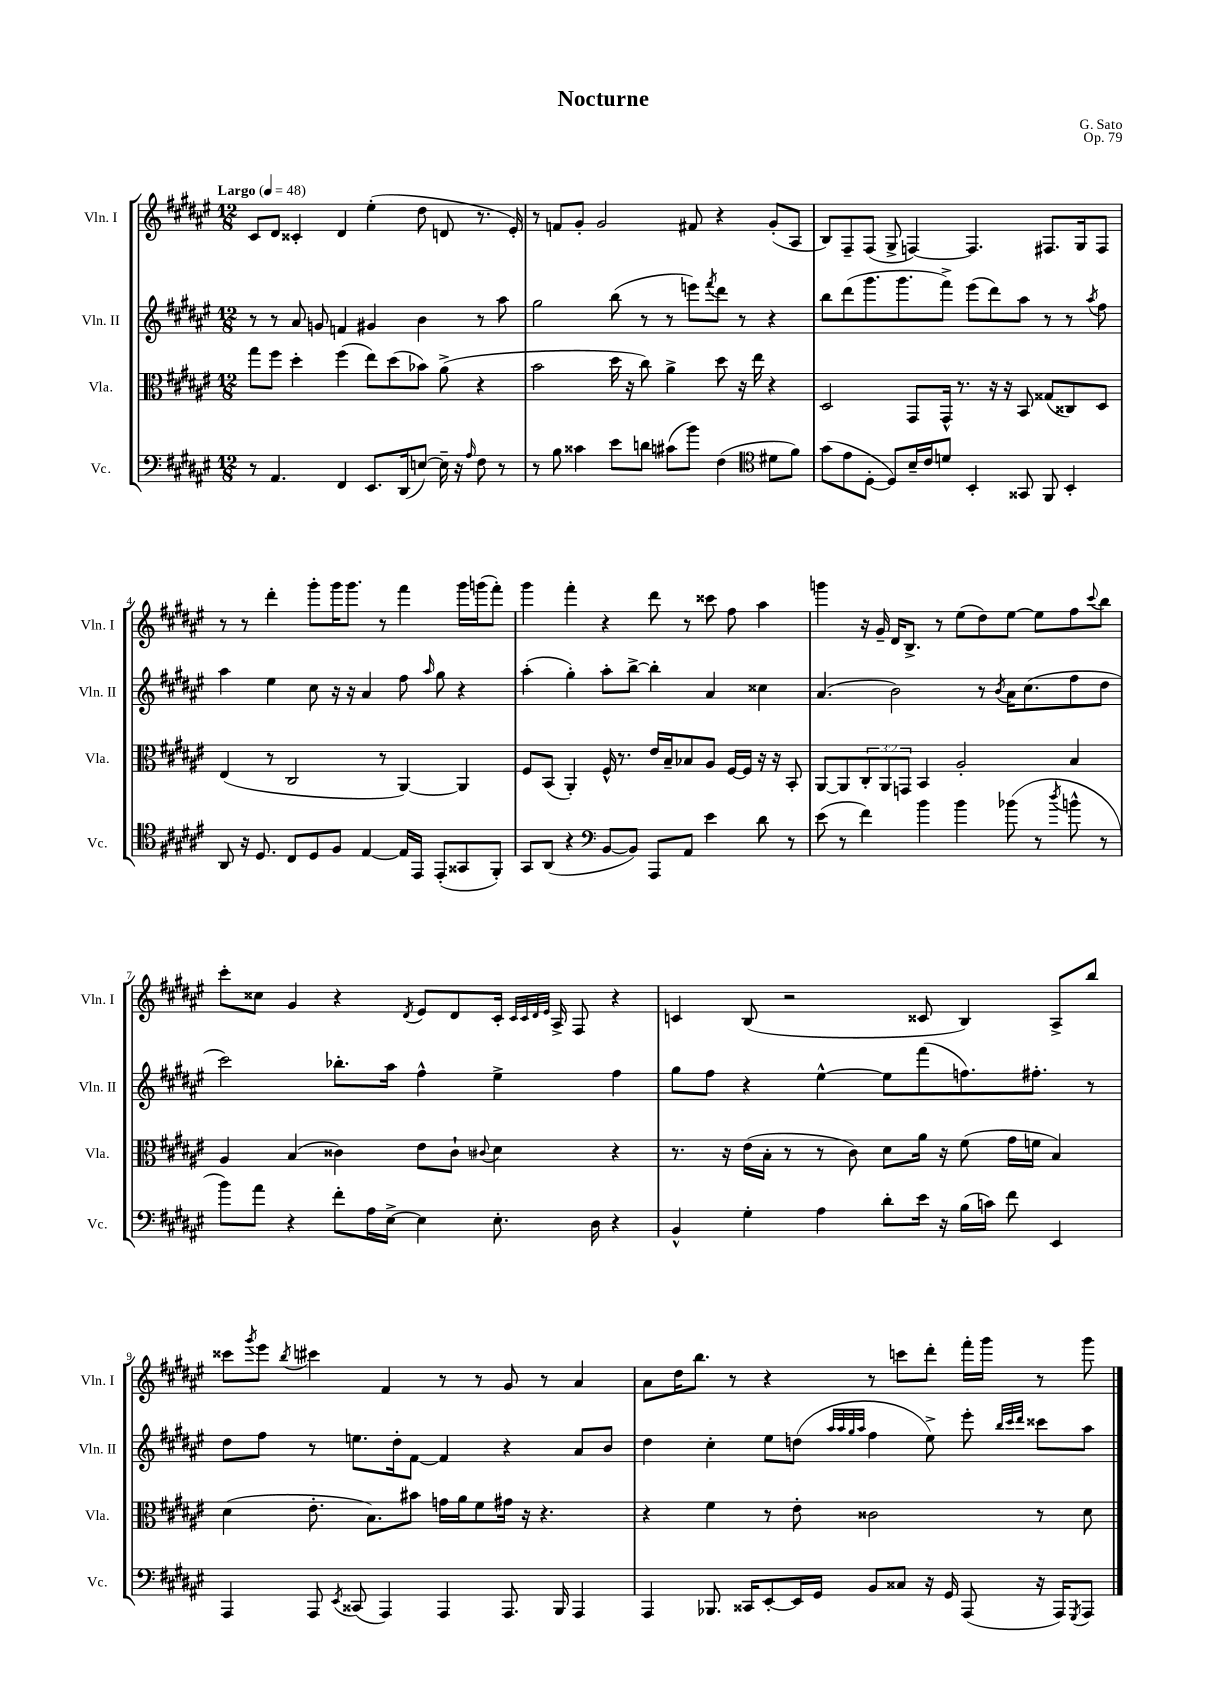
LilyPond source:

\header { title = "Nocturne" composer = "G. Sato" opus = "Op. 79" }
<<
\new StaffGroup <<
\new Staff = "s0" \with { instrumentName = "Vln. I" shortInstrumentName = "Vln. I" } {
    \clef treble \key fis \major \numericTimeSignature \time 12/8 \tempo "Largo" 4 = 48
    cis'8 dis'8 cisis'4-. dis'4 eis''4-.( dis''8 d'8 r8. eis'16-.) |
    r8 f'8 gis'8-. gis'2 fis'8 r4 gis'8-.( ais8 |
    b8) fis8-- fis8( gis8-> f4~) f4. fis8. gis16 fis8 |
    r8 r8 dis'''4-. gis'''8-. gis'''16 gis'''8. r8 fis'''4 gis'''16 g'''16( fis'''8-.) |
    gis'''4 fis'''4-. r4 dis'''8 r8 cisis'''8 fis''8 ais''4 |
    g'''4 r16 gis'16-- dis'16 b8.-> r8 eis''8( dis''8) eis''8~ eis''8 fis''8 \appoggiatura { cis'''8 } b''8 |
    cis'''8-. cisis''8 gis'4 r4 \acciaccatura { dis'8 } eis'8 dis'8 cis'16-. \grace { cis'32 cis'32 dis'32 eis'32 } ais16-> fis8 r4 |
    c'4 b8( r2 cisis'8 b4) ais8-> b''8 |
    cisis'''8 \acciaccatura { gis'''8 } eis'''8 \acciaccatura { b''8 } cis'''4 fis'4 r8 r8 gis'8 r8 ais'4 |
    ais'8 dis''16 b''8. r8 r4 r8 c'''8 dis'''8-. fis'''16-. gis'''16 r8 gis'''8 \bar "|." |
}
\new Staff = "s1" \with { instrumentName = "Vln. II" shortInstrumentName = "Vln. II" } {
    \clef treble \key fis \major \numericTimeSignature \time 12/8
    r8 r8 ais'8 g'8 f'4 gis'4 b'4 r8 ais''8 |
    gis''2 b''8( r8 r8 e'''8) \acciaccatura { fis'''8 } dis'''8 r8 r4 |
    b''8 dis'''8( gis'''8. gis'''8. fis'''8->) eis'''8( dis'''8) ais''8 r8 r8 \acciaccatura { ais''8 } fis''8 |
    ais''4 eis''4 cis''8 r16 r16 ais'4 fis''8 \grace { ais''16 } gis''8 r4 |
    ais''4-.( gis''4-.) ais''8-. b''8~-> b''4-. ais'4 cisis''4 |
    ais'4.( b'2) r8 \acciaccatura { b'8 } ais'16 cis''8.( fis''8 dis''8 |
    cis'''2) bes''8.-. ais''16 fis''4-^ eis''4-> fis''4 |
    gis''8 fis''8 r4 eis''4~-^ eis''8 fis'''8( f''8.) fis''8.-. r8 |
    dis''8 fis''8 r8 e''8. dis''16-. fis'8~ fis'4 r4 ais'8 b'8 |
    dis''4 cis''4-. eis''8 d''8( \grace { ais''32 ais''32 gis''32 ais''32 } fis''4 eis''8->) eis'''8-. \grace { b''32 cis'''32 dis'''32 } cisis'''8 ais''8 \bar "|." |
}
\new Staff = "s2" \with { instrumentName = "Vla." shortInstrumentName = "Vla." } {
    \clef alto \key fis \major \numericTimeSignature \time 12/8 \override Staff.TupletNumber.text = #tuplet-number::calc-fraction-text
    gis''8 fis''8 dis''4-. fis''4( eis''8) dis''8( bes'8) ais'8->( r4 |
    b'2 dis''16 r16 cis''8) ais'4-> dis''8 r16 eis''16 r4 |
    dis2 gis,8 gis,16-^ r8. r16 r16 b,8 gisis8( cisis8) dis8 |
    eis4( r8 cis2 r8 ais,4~) ais,4 |
    fis8 b,8( ais,4-.) fis16-^ r8. eis'16 b16-- bes8 ais8 fis16~ fis16 r16 r16 b,8-. |
    ais,8~ ais,8 \tuplet 3/2 { cis8-. ais,8 g,8 } b,4 ais2-. b4 |
    ais4 b4( cisis'4) eis'8 cisis'8-! \appoggiatura { cis'8 } dis'4 r4 |
    r8. r16 eis'16( b16-. r8 r8 cis'8) dis'8 ais'16 r16 fis'8( gis'16 f'16 b4) |
    dis'4( eis'8.-. b8.) bis'8 g'16 ais'16 fis'8 gis'16 r16 r4. |
    r4 fis'4 r8 eis'8-. cisis'2 r8 dis'8 \bar "|." |
}
\new Staff = "s3" \with { instrumentName = "Vc." shortInstrumentName = "Vc." } {
    \clef bass \key fis \major \numericTimeSignature \time 12/8
    r8 ais,4. fis,4 eis,8. dis,16( e8~) e16-- r16 \grace { ais16 } fis8 r8 |
    r8 b8 cisis'4 eis'8 d'8 cis'8( b'8) fis4( \clef tenor dis'8 fis'8) |
    gis'8( eis'8 dis8~-. dis8) b16-- cis'16 d'8 b,4-. gisis,8 fis,8 b,4-. |
    ais,8 r16 dis8. cis8 dis8 fis8 eis4~ eis16 eis,16 eis,8-.( gisis,8 fis,8-.) |
    gis,8 ais,8( r4 \clef bass b,8~ b,8) ais,,8 ais,8 eis'4 dis'8 r8 |
    eis'8( r8 fis'4) b'4 b'4 bes'8( r8 \acciaccatura { dis''8 } b'8-^ r8 |
    b'8) ais'8 r4 fis'8-. ais16 eis16~-> eis4 eis8.-. dis16 r4 |
    b,4-^ gis4-. ais4 dis'8-. eis'16 r16 b16( c'16) fis'8 eis,4 |
    ais,,4 ais,,8 \acciaccatura { eis,8 } cisis,8( ais,,4) ais,,4 ais,,8. b,,16 ais,,4 |
    ais,,4 bes,,8. cisis,16 eis,8~-. eis,16 gis,16 b,8 cisis8 r16 gis,16 ais,,8( r16 ais,,16) \acciaccatura { gis,,8 } ais,,8 \bar "|." |
}
>>
>>
